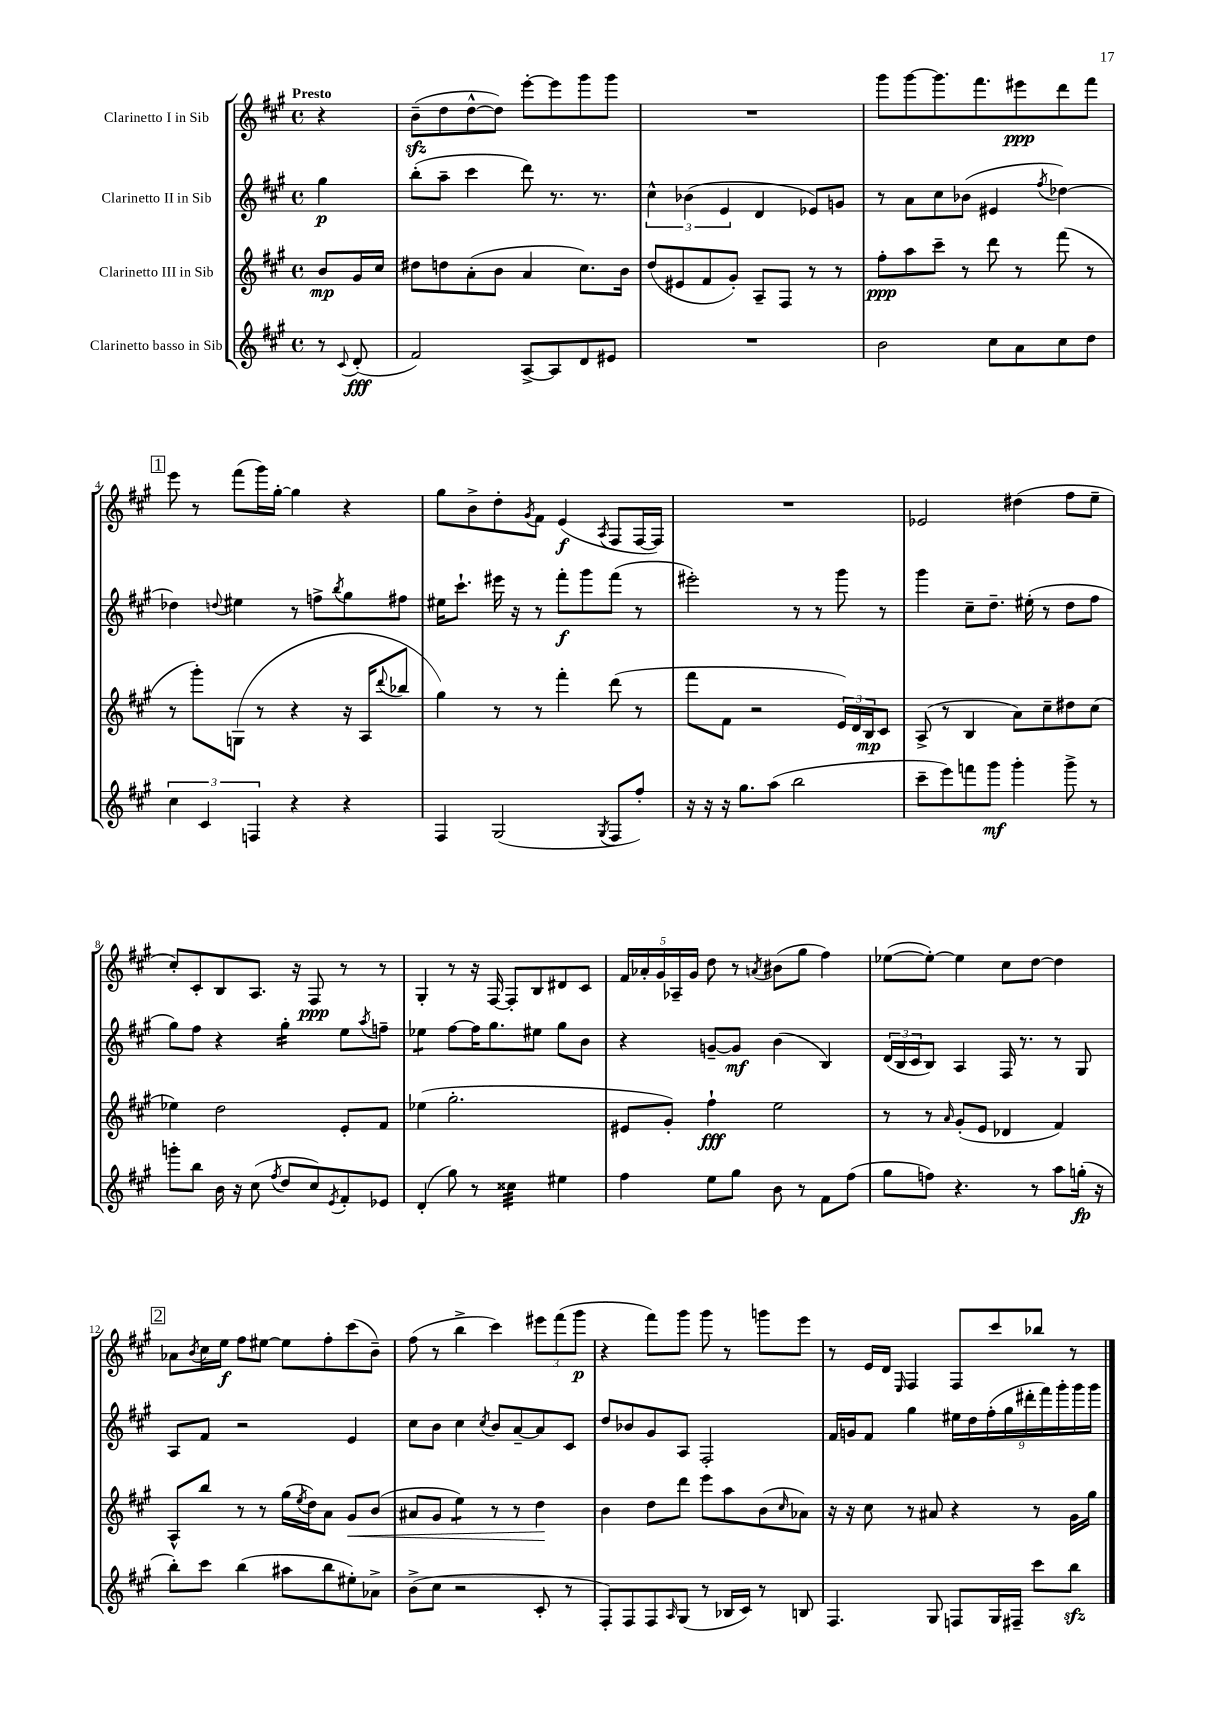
<<
\new StaffGroup <<
\new Staff = "s0" \with { instrumentName = "Clarinetto I in Sib" } {
    \clef treble \key a \major \defaultTimeSignature \time 4/4 \partial 4 \tempo "Presto"
    r4 |
    b'8--\sfz( d''8 d''8~-^ d''8) e'''8~-. e'''8 gis'''8 gis'''8 |
    R1 |
    gis'''8 gis'''8~ gis'''8. fis'''8. eis'''8\ppp d'''8 fis'''8 |
    \mark \markup { \box "1" } e'''8 r8 fis'''8( gis'''16) gis''16~-. gis''4 r4 |
    gis''8 b'8-> d''8-. \acciaccatura { gis'8 } fis'8 e'4\f( \acciaccatura { a8 } fis8 fis16~ fis16) |
    R1 |
    ees'2 dis''4( fis''8 e''8-- |
    cis''8-.) cis'8-. b8 a8. r16 fis8\ppp r8 r8 |
    gis4-. r8 r16 fis16~ fis8-. b8 dis'8 cis'8 |
    \tuplet 5/4 { fis'16 aes'16-. gis'16 aes16-- gis'16 } d''8 r8 \acciaccatura { a'8 } bis'8( gis''8 fis''4) |
    ees''8~( ees''8~-.) ees''4 cis''8 d''8~ d''4 |
    \mark \markup { \box "2" } aes'8 \acciaccatura { b'8 } cis''16 e''16\f fis''8 eis''8~ eis''8 fis''8-. cis'''8( b'8--) |
    fis''8( r8 b''4-> cis'''4) \tuplet 3/2 { eis'''8 fis'''8( gis'''8\p } |
    r4 fis'''8) gis'''8 gis'''8 r8 g'''8 e'''8 |
    r8 e'16 d'16 \grace { e16 } fis4 fis8 cis'''8 bes''8 r8 \bar "|." |
}
\new Staff = "s1" \with { instrumentName = "Clarinetto II in Sib" } {
    \clef treble \key a \major \defaultTimeSignature \time 4/4 \partial 4
    gis''4\p |
    b''8-.( a''8-- cis'''4 d'''8) r8. r8. |
    \tuplet 3/2 { cis''4-^ bes'4( e'4 } d'4 ees'8) g'8 |
    r8 a'8 cis''8 bes'8( eis'4 \acciaccatura { fis''8 } des''4~) |
    \mark \markup { \box "1" } des''4 \appoggiatura { d''8 } eis''4 r8 f''8-> \acciaccatura { b''8 } gis''8 fis''8 |
    eis''16 cis'''8.-! eis'''16 r16 r8 fis'''8-.\f gis'''8 fis'''8( r8 |
    eis'''2-.) r8 r8 gis'''8 r8 |
    gis'''4 cis''8-- d''8.-- eis''16-.( r8 d''8 fis''8 |
    gis''8) fis''8 r4 gis''4:16-. e''8 \acciaccatura { a''8 } f''8-- |
    ees''4:8 fis''8~ fis''16 gis''8. eis''8 gis''8 b'8 |
    r4 g'8~-- g'8\mf b'4( b4) |
    \tuplet 3/2 { d'16( b16 cis'16 } b8) a4 fis16 r8. r8 gis8 |
    \mark \markup { \box "2" } a8 fis'8 r2 e'4 |
    cis''8 b'8 cis''4 \acciaccatura { cis''8 } b'8 a'8~-- a'8 cis'8 |
    d''8 bes'8 gis'8 a8 fis2-. |
    fis'16 g'16 fis'8 gis''4 \tuplet 9/8 { eis''16 d''16 fis''16-.( gis''16 dis'''16-. fis'''16) gis'''16-. gis'''16 gis'''16 } \bar "|." |
}
\new Staff = "s2" \with { instrumentName = "Clarinetto III in Sib" } {
    \clef treble \key a \major \defaultTimeSignature \time 4/4 \partial 4
    b'8\mp gis'16 cis''16 |
    dis''8 d''8 a'8-.( b'8 a'4 cis''8.) b'16 |
    d''8( eis'8 fis'8 gis'8-.) a8-- fis8 r8 r8 |
    fis''8-.\ppp a''8 cis'''8-- r8 d'''8 r8 fis'''8( r8 |
    \mark \markup { \box "1" } r8 gis'''8-.) g8( r8 r4 r16 a16 \appoggiatura { d'''8 } bes''8 |
    gis''4) r8 r8 fis'''4-. d'''8( r8 |
    fis'''8 fis'8 r2 \tuplet 3/2 { e'16) d'16 b16\mp } cis'8 |
    a8->( r8 b4 a'8) cis''8-- dis''8 cis''8( |
    ees''4) d''2 e'8-. fis'8 |
    ees''4( gis''2.-. |
    eis'8 gis'8-.) fis''4-!\fff e''2 |
    r8 r8 \grace { a'16 } gis'8-.( e'8 des'4 fis'4) |
    \mark \markup { \box "2" } a8-^ b''8 r8 r8 gis''16( \acciaccatura { e''8 } d''16) a'8 gis'8\< b'8( |
    ais'8 gis'8 e''4:8) r8 r8 d''4\! |
    b'4 d''8 d'''8 e'''8 a''8 b'8( \grace { cis''16 } aes'8) |
    r16 r16 cis''8 r8 ais'8 r4 r8 gis'16 gis''16 \bar "|." |
}
\new Staff = "s3" \with { instrumentName = "Clarinetto basso in Sib" } {
    \clef treble \key a \major \defaultTimeSignature \time 4/4 \partial 4
    r8 \appoggiatura { cis'8 } d'8-.\fff( |
    fis'2) a8~-> a8 d'8 eis'8 |
    R1 |
    b'2 cis''8 a'8 cis''8 d''8 |
    \mark \markup { \box "1" } \tuplet 3/2 { cis''4 cis'4 f4 } r4 r4 |
    fis4 gis2( \acciaccatura { gis8 } fis8 fis''8-.) |
    r16 r16 r16 gis''8. a''8( b''2 |
    cis'''8-- e'''8) f'''8 gis'''8\mf gis'''4-. gis'''8-> r8 |
    g'''8-. b''8 b'16 r16 cis''8( \acciaccatura { fis''8 } d''8 cis''8) \acciaccatura { e'8 } fis'8-. ees'8 |
    d'4-.( gis''8) r8 cisis''4:32 eis''4 |
    fis''4 e''8 gis''8 b'8 r8 fis'8 fis''8( |
    gis''8 f''8) r4. r8 a''8 g''16-.\fp( r16 |
    \mark \markup { \box "2" } b''8-.) cis'''8 b''4( ais''8 b''8 eis''8-.) aes'8-> |
    b'8->( cis''8 r2 cis'8-. r8 |
    fis8-.) fis8 fis8 \grace { a16 } gis8( r8 bes16 cis'16) r8 b8 |
    fis4. gis8 f8 gis16 fis16-- cis'''8 b''8\sfz \bar "|." |
}
>>
>>
